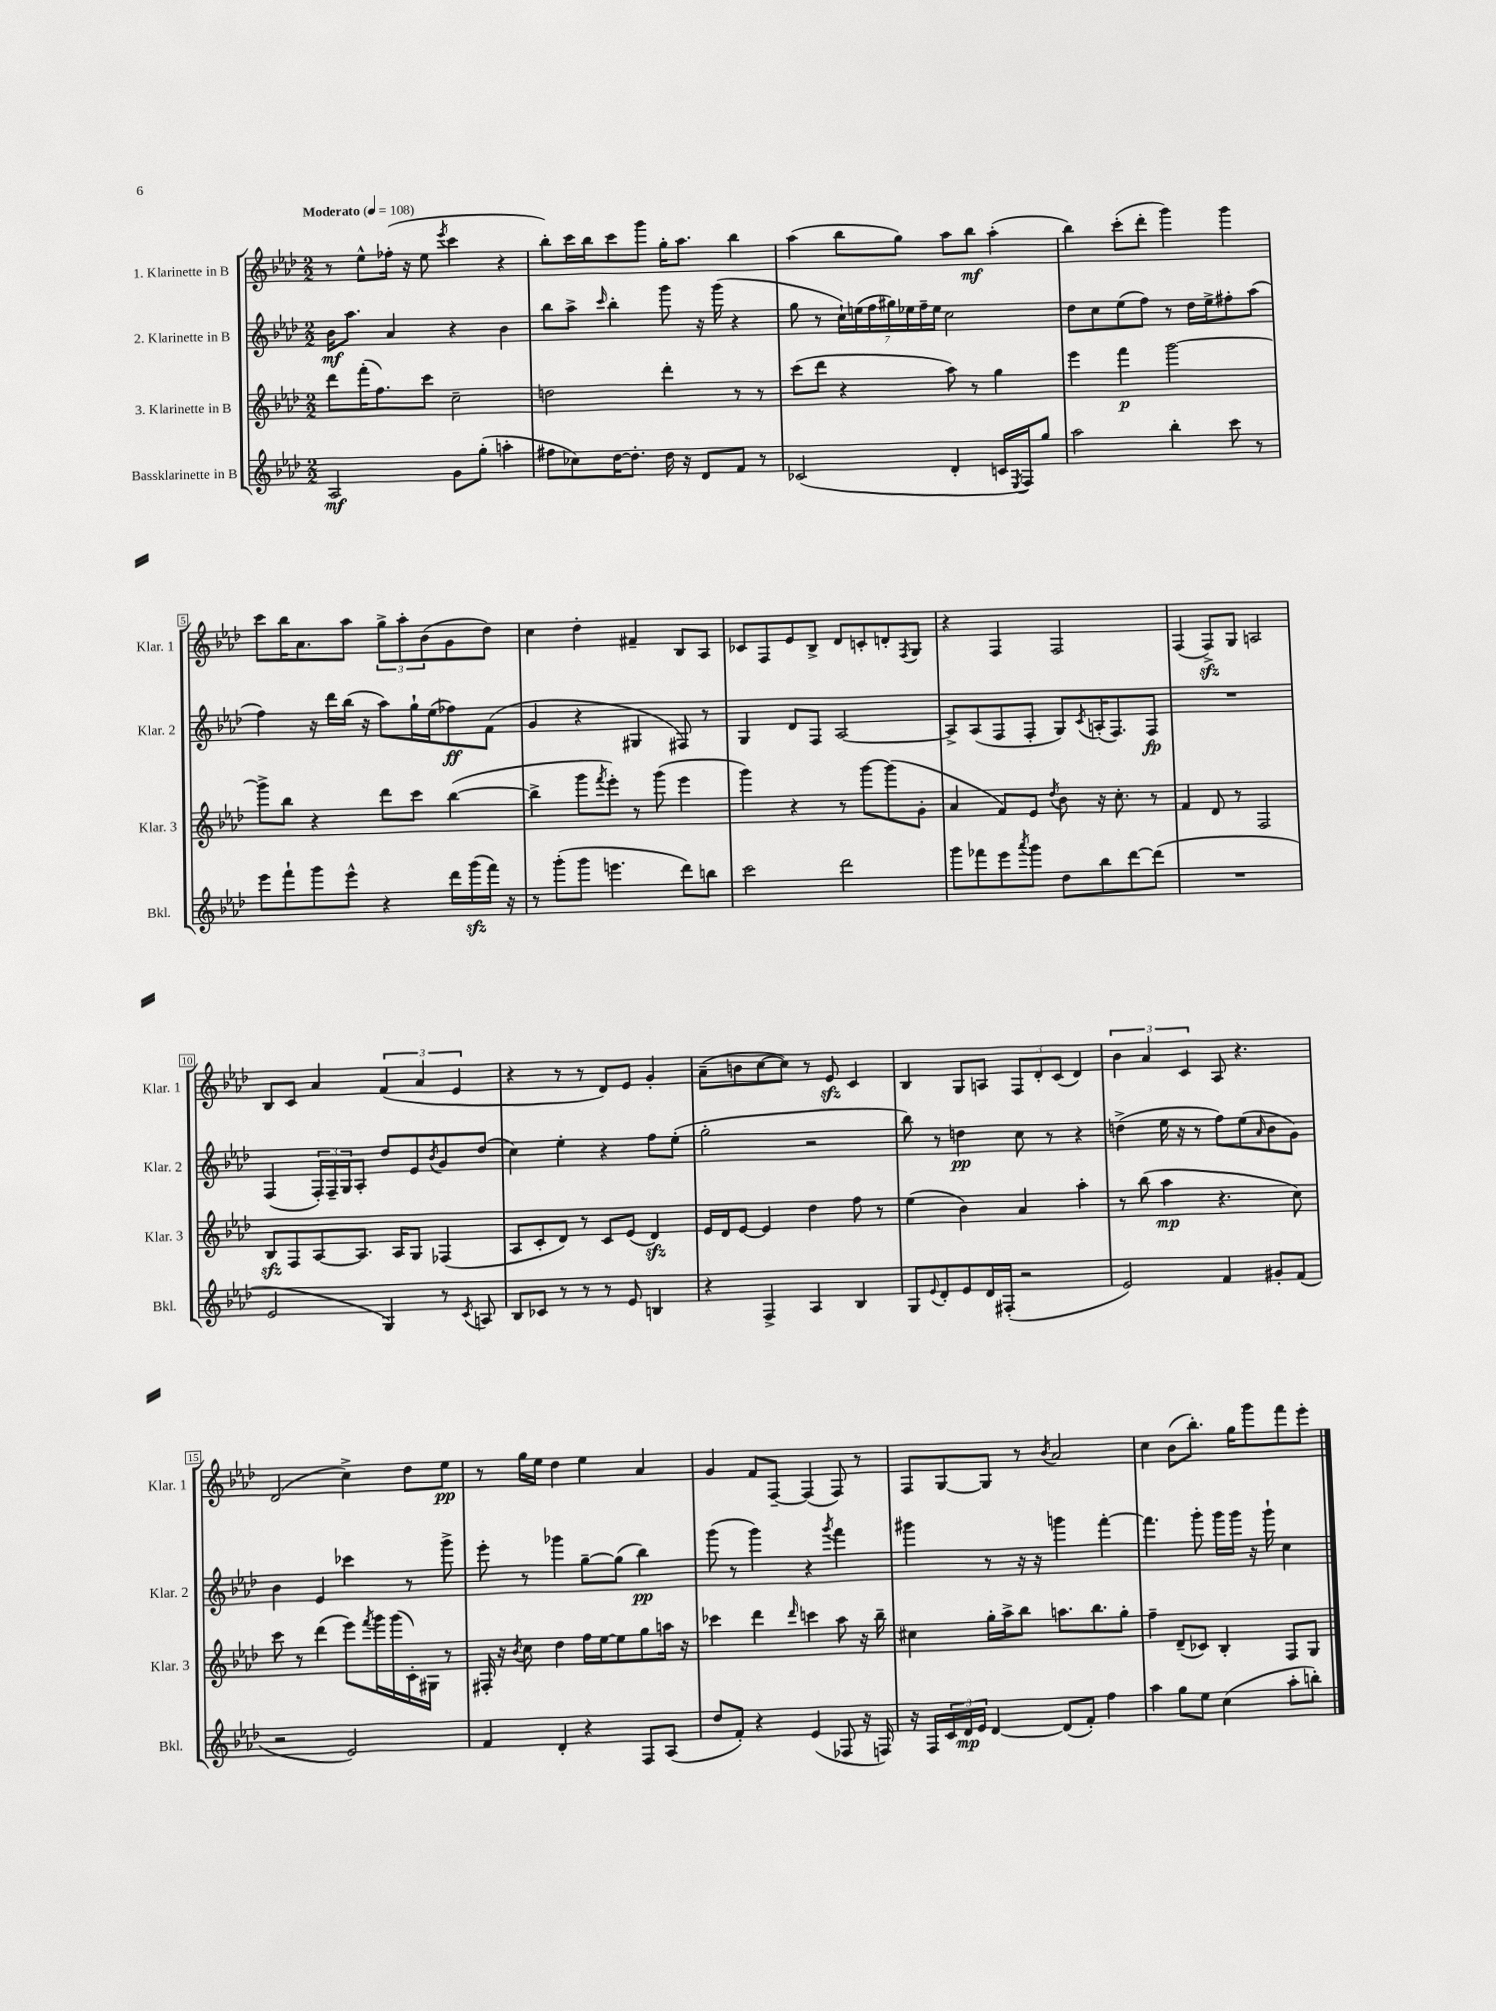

**kern	**kern	**kern	**kern
*staff4	*staff3	*staff2	*staff1
*clefG2	*clefG2	*clefG2	*clefG2
*k[b-e-a-d-]	*k[b-e-a-d-]	*k[b-e-a-d-]	*k[b-e-a-d-]
*M2/2	*M2/2	*M2/2	*M2/2
*MM108	*MM108	*MM108	*MM108
2A-	8ddd-	16b-	8r
.	.	8.aa-	.
.	(16fff'	.	8ee-^^
.	8.ff)	.	.
.	.	4a-	(16ff-'
.	.	.	16r
.	8ccc	.	8ee-
.	.	.	8qeee-
8g	2cc~	4r	4ccc
(8gg'	.	.	.
4aa'	.	4b-	4r
=	=	=	=
8ff#	2dd	8bb-	8bb-')
8cc-)	.	8aa-^	16ccc
.	.	.	16bb-
.	.	16qqccc	.
[16dd-	.	4bb-'	8ccc
8.dd-']	.	.	.
.	.	.	8ggg
16dd-	4ddd-'	8ggg	16gg'
16r	.	.	8.aa-
8d-	.	16r	.
.	.	(16ggg	.
8f	8r	4r	4bb-
8r	8r	.	.
=	=	=	=
(2c-	(8ccc	8gg	(4aa-
.	8ddd-	8r	.
.	4r	28cc`)	8bb-
.	.	(28ee	.
.	.	28ff	.
.	.	28gg#)	.
.	.	.	8gg)
.	.	28ee-	.
.	.	28ff~	.
.	.	28ee-	.
4d-'	8aa-)	2cc	8aa-
.	8r	.	8bb-
16c	4gg	.	(4aa-'
8qE-	.	.	.
16F)	.	.	.
8gg	.	.	.
=	=	=	=
2aa-	4eee-	8dd-	4bb-)
.	.	8cc	.
.	4fff	(8ee-	(8ccc'
.	.	8ff)	8ddd-'
4bb-'	[2ggg	8r	4ggg)
.	.	16dd-	.
.	.	16ee-^	.
8ccc	.	8ff#'	4ggg
8r	.	(8aa-	.
=	=	=	=
8eee-	8ggg^]	4ff)	8ccc
8fff`	8bb-	.	16bb-
.	.	.	8.a-
8ggg	4r	16r	.
.	.	16ddd-	.
8eee-^^	.	(16bb-	8aa-
.	.	16r	.
4r	8ddd-	8aa-)	12gg^
.	.	.	12aa-'
.	8ccc	16gg`	.
.	.	.	(12b-
.	.	(16ee-	.
16ddd-	([4bb-	8ff-)	8g
(16ggg	.	.	.
16fff)	.	(8f	8dd-)
16r	.	.	.
=	=	=	=
8r	4bb-^]	4g	4cc
(8ggg'	.	.	.
8ggg	8ggg	4r	4dd-'
.	8qfff	.	.
4.eee	8eee-')	.	.
.	8r	4G#	4f#~
.	(8ggg	.	.
8ddd-)	4eee-	8F#)	8B-
8bb	.	8r	8A-
=	=	=	=
2ccc	4ggg)	4G	8c-
.	.	.	8F
.	4r	8d-	8e-
.	.	8F	8B-^
2ddd-	8r	[2A-	8d-
.	[8ggg	.	8c'
.	(8ggg]	.	8d'
.	.	.	8qF
.	8g'	.	8G
=	=	=	=
8ggg	4a-	8A-^]	4r
8fff-	.	(8A-	.
8eee-	8f)	8F	4F
8qaaa-	.	.	.
8ggg	8e-	8F'	.
.	8qdd-	.	.
8dd-	8b-	8G)	2F
.	.	8qc	.
8bb-	16r	(16A'	.
.	8.cc'	8.F)	.
[8ddd-	.	.	.
(8ddd-]	8r	8F	.
=	=	=	=
1r	4f	1r	(4F
.	8d-	.	8F^)
.	8r	.	8G
.	2F	.	2A
=	=	=	=
2e-	8B-	(4F	8B-
.	8F	.	8c
.	[8A-	24F')	4a-
.	.	24F~	.
.	.	24G	.
.	8.A-]	8A-'	.
4G)	.	8dd-	(6f
.	16A-	.	.
.	8G	8e-	.
.	.	.	6a-
.	.	8qb-	.
8r	(4F-	8g	.
.	.	.	6e-
8qc	.	.	.
8A	.	(8dd-	.
=	=	=	=
8B-	8A-	4cc)	4r
8c-	8c'	.	.
8r	8d-)	4ee-'	8r
8r	8r	.	8r
8r	8c	4r	8d-)
8e-	(8e-	.	8e-
4B	4d-)	8ff	4g'
.	.	(8ee-'	.
=	=	=	=
4r	16e-	2gg'	(8a-~
.	16d-	.	.
.	[8e-	.	8b
4F^	4e-]	.	[8cc
.	.	.	8cc])
4A-	4dd-	2r	8r
.	.	.	8e-
4B-	8ff	.	4c
.	8r	.	.
=	=	=	=
8G	(4ee-	8bb-)	4B-
8qqe-	.	.	.
8d-'	.	8r	.
8e-	4b-)	4dd	8G
16d-	.	.	8A
(16F#'	.	.	.
2r	4a-	8cc	12F
.	.	.	12d-'
.	.	8r	.
.	.	.	(12c
.	4aa-'	4r	4d-)
=	=	=	=
2e-)	8r	(4dd^	6b-
.	(8bb-	.	.
.	.	.	6a-
.	4aa-	16ee-	.
.	.	16r	.
.	.	.	6c
.	.	8r	.
4f	4.r	8ff)	8A-
.	.	(8ee-	4.r
.	.	16qqa-	.
8g#'	.	8b-	.
(8f	8cc)	8g)	.
=	=	=	=
2r	8ccc	4b-	(2d-
.	8r	.	.
.	(4ddd-	4e-	.
2e-)	8eee-)	4ccc-	4cc^)
.	8qfff	.	.
.	16ggg	.	.
.	(16ggg	.	.
.	16c')	8r	8dd-
.	16G#	.	.
.	8r	8ggg^	8ee-
=	=	=	=
4f	16F#'	8eee-'	8r
.	16r	.	.
.	8qb-	.	.
.	8cc	8r	16gg
.	.	.	16ee-
4d-'	4dd-	4ggg-	4dd-
4r	16ff	[8gg~	4ee-
.	[16ee-	.	.
.	8ee-]	(8gg]	.
8F	8gg	4bb-)	4a-
(8A-	16aa	.	.
.	16r	.	.
=	=	=	=
8dd-	4ccc-	(8ggg	4g
8f')	.	8r	.
4r	4ddd-	4ggg)	8f
.	.	.	[8F~
.	16qqddd-	.	.
(4e-	4ccc	4r	(4F]
.	.	8qggg	.
8F-	8aa-	4fff	8F)
16r	16r	.	8r
16F)	16bb-~	.	.
=	=	=	=
16r	4cc#	4ggg#	8F
16F	.	.	.
24c	.	.	[8G
24d-	.	.	.
24e-	.	.	.
[4d-	16gg'	8r	8G]
.	16aa-^	.	.
.	8bb-	16r	8r
.	.	16r	.
.	.	.	8qb-
(8d-]	8.aa	4ggg	2a-
8f')	.	.	.
.	8.bb-	.	.
4ff	.	[4fff'	.
.	8gg'	.	.
=	=	=	=
4aa-	4ff~	4.fff]	4cc
8gg	(8d-~	.	(8b-
8ee-	8c-)	8ggg'	8.bb-')
(4cc	4B-'	16ggg	.
.	.	16ggg	16gg
.	.	16r	8ggg
.	.	16ggg`	.
8aa-'	8F	4cc	8fff
8bb')	8G	.	8eee-'
==	==	==	==
*-	*-	*-	*-
